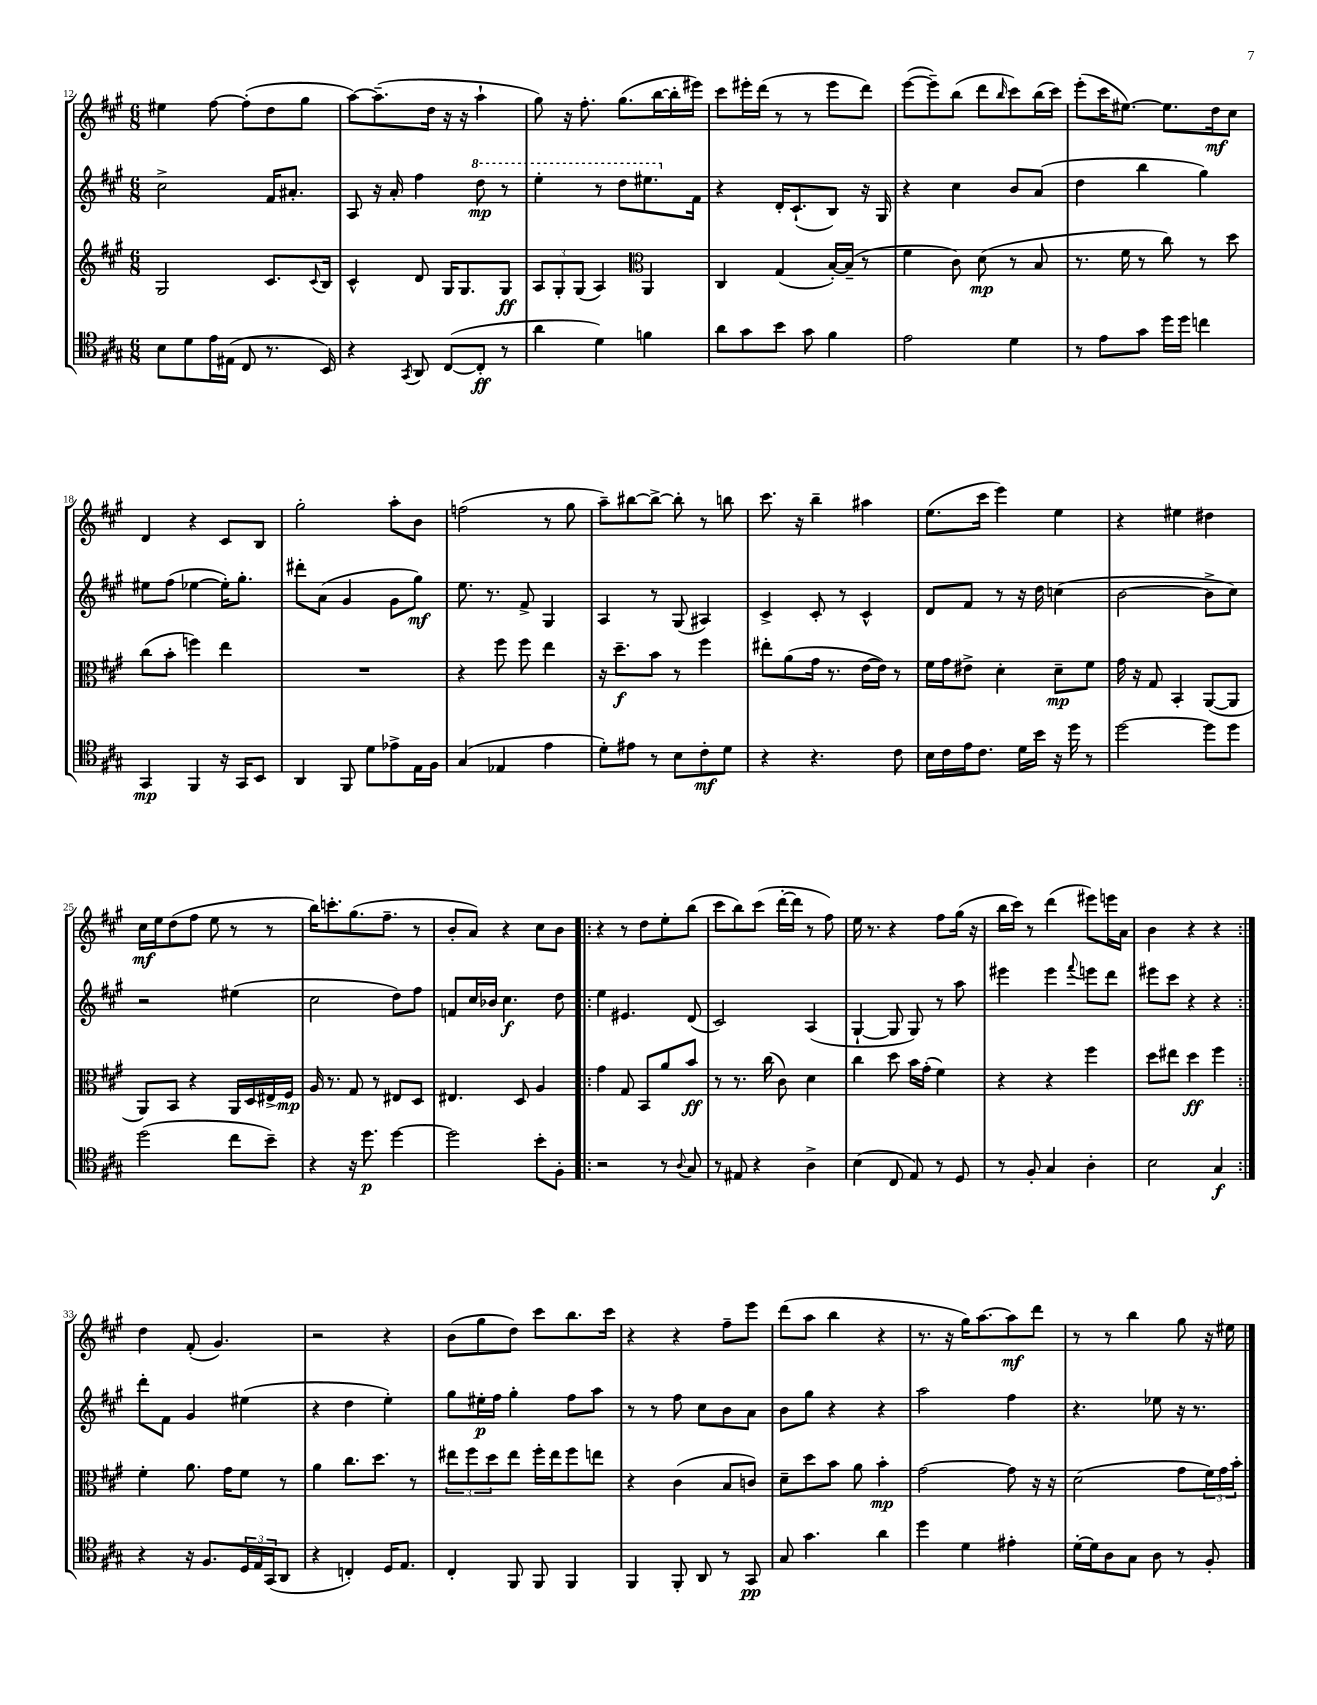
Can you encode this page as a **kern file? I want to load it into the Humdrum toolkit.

**kern	**dynam	**kern	**dynam	**kern	**dynam	**kern	**dynam
*part4	*part4	*part3	*part3	*part2	*part2	*part1	*part1
*staff4	*staff4	*staff3	*staff3	*staff2	*staff2	*staff1	*staff1
*clefC4	*	*clefG2	*	*clefG2	*	*clefG2	*
*k[f#c#g#]	*	*k[f#c#g#]	*	*k[f#c#g#]	*	*k[f#c#g#]	*
*M6/8	*	*M6/8	*	*M6/8	*	*M6/8	*
=12	=12	=12	=12	=12	=12	=12	=12
8B\L	.	2G#/	.	2cc#^\	.	4ee#X\	.
8d\	.	.	.	.	.	.	.
16e\L	.	.	.	.	.	[8ff#\	.
(16E#X\JJ	.	.	.	.	.	.	.
8C#/	.	.	.	.	.	(8ff#'\L]	.
8.r	.	8.c#/L	.	16f#/KL	.	8dd\	.
.	.	.	.	8.a#X'/J	.	.	.
.	.	.	.	.	.	8gg#\J	.
.	.	8qqc#/	.	.	.	.	.
16BB/)	.	16B/Jk	.	.	.	.	.
=13	=13	=13	=13	=13	=13	=13	=13
4r	.	4c#^^/	.	8A/	.	[8aa\L)	.
.	.	.	.	16r	.	(8.aa~\]	.
.	.	.	.	16a'/	.	.	.
8qGG#/	.	.	.	.	.	.	.
8AA/	.	8d/	.	4ff#\	.	.	.
.	.	.	.	.	.	16dd\Jk	.
([8C#/L	.	16G#/KL	.	.	.	16r	.
.	.	8.G#/	.	.	.	16r	.
*	*	*	*	*8va	*	*	*
8C#'/J]	ff	.	.	8ddd\	mp	4aa`\	.
8r	.	8G#/J	ff	8r	.	.	.
=14	=14	=14	=14	=14	=14	=14	=14
4a\	.	12A/L	.	4eee'\	.	8gg#\)	.
.	.	12G#'/	.	.	.	.	.
.	.	.	.	.	.	16r	.
.	.	(12G#/J	.	.	.	.	.
.	.	.	.	.	.	8.ff#'\	.
4d\)	.	4A/)	.	8r	.	.	.
.	.	.	.	8ddd\L	.	(8.gg#\L	.
*	*	*clefC3	*	*	*	*	*
4fn\	.	4AA/	.	8.eee#X\	.	.	.
.	.	.	.	.	.	[16bb\L	.
.	.	.	.	.	.	16bb'\]	.
*	*	*	*	*X8va	*	*	*
.	.	.	.	16f#\Jk	.	16eee#X\JJ)	.
=15	=15	=15	=15	=15	=15	=15	=15
8a\L	.	4C#/	.	4r	.	8ccc#\L	.
8g#\	.	.	.	.	.	16eee#X'\L	.
.	.	.	.	.	.	(16ddd\JJ	.
8b\J	.	(4G#/	.	16d'/KL	.	8r	.
.	.	.	.	(8.c#`/	.	.	.
8g#\	.	.	.	.	.	8r	.
4f#\	.	[16B'/LL)	.	8B/J)	.	8eee#\L	.
.	.	(16B~/JJ]	.	.	.	.	.
.	.	8r	.	16r	.	8ddd\J)	.
.	.	.	.	16G#/	.	.	.
=16	=16	=16	=16	=16	=16	=16	=16
2e\	.	4f#\	.	4r	.	([8eee\L	.
.	.	.	.	.	.	8eee~\])	.
.	.	8c#\)	.	4cc#\	.	(8bb\J	.
.	.	(8d\	mp	.	.	8ddd\L	.
.	.	.	.	.	.	16qqbb/	.
4d\	.	8r	.	8b/L	.	8ccc#\)	.
.	.	8B/	.	(8a/J	.	(16bb\L	.
.	.	.	.	.	.	16ccc#\JJ)	.
=17	=17	=17	=17	=17	=17	=17	=17
8r	.	8.r	.	4dd\	.	(8eee'\L	.
8e\L	.	.	.	.	.	16ccc#\K	.
.	.	16f#\	.	.	.	[8.ee#X\J)	.
8g#\J	.	8r	.	4bb\	.	.	.
16dd\LL	.	8cc#\)	.	.	.	8.ee#\L]	.
16dd\JJ	.	.	.	.	.	.	.
4ccn\	.	8r	.	4gg#\)	.	.	.
.	.	.	.	.	.	16dd\k	mf
.	.	8dd\	.	.	.	8cc#\J	.
!!LO:LB:g=z
=18	=18	=18	=18	=18	=18	=18	=18
4GG#/	mp	(8cc#\L	.	8ee#X\L	.	4d/	.
.	.	8b'\J	.	(8ff#\J	.	.	.
4FF#/	.	4ffn\)	.	[4ee-X\	.	4r	.
16r	.	4ee\	.	16ee-'\KL])	.	8c#/L	.
16GG#/KL	.	.	.	8.gg#'\J	.	.	.
8BB/J	.	.	.	.	.	8B/J	.
=19	=19	=19	=19	=19	=19	=19	=19
4AA/	.	2.r	.	8ddd#X'\L	.	2gg#'\	.
.	.	.	.	(8a\J	.	.	.
8FF#/	.	.	.	4g#/	.	.	.
8d\L	.	.	.	.	.	.	.
8e-X^\	.	.	.	8g#\L	.	8aa'\L	.
16E\L	.	.	.	8gg#\J)	mf	8b\J	.
16F#\JJ	.	.	.	.	.	.	.
=20	=20	=20	=20	=20	=20	=20	=20
(4G#/	.	4r	.	8.ee\	.	(2ffn\	.
.	.	.	.	8.r	.	.	.
4E-X/	.	8ff#\	.	.	.	.	.
.	.	8ff#\	.	8f#^/	.	.	.
4e\	.	4ee\	.	4G#/	.	8r	.
.	.	.	.	.	.	8gg#\	.
=21	=21	=21	=21	=21	=21	=21	=21
8d'\L)	.	16r	.	4A/	.	8aa~\L)	.
.	.	8.dd~\L	f	.	.	.	.
8e#X\J	.	.	.	.	.	[8bb#X\	.
8r	.	8b\J	.	8r	.	8bb#^\J_	.
8B\L	.	8r	.	(8G#/	.	8bb#'\]	.
8c#'\	mf	4ff#\	.	4A#X/)	.	8r	.
8d\J	.	.	.	.	.	8bbn\	.
=22	=22	=22	=22	=22	=22	=22	=22
4r	.	8ee#X'\L	.	4c#^/	.	8.ccc#\	.
.	.	(8a\	.	.	.	.	.
.	.	.	.	.	.	16r	.
4.r	.	16g#\Jk	.	8c#'/	.	4bb~\	.
.	.	8.r	.	.	.	.	.
.	.	.	.	8r	.	.	.
.	.	[16e\LL	.	4c#^^/	.	4aa#X\	.
.	.	16e\JJ])	.	.	.	.	.
8c#\	.	8r	.	.	.	.	.
=23	=23	=23	=23	=23	=23	=23	=23
16B\LL	.	16f#\LL	.	8d/L	.	(8.ee\L	.
16c#\	.	16g#\J	.	.	.	.	.
16e\J	.	8e#X^\J	.	8f#/J	.	.	.
8.c#\J	.	.	.	.	.	16ccc#\Jk	.
.	.	4d'\	.	8r	.	4eee\)	.
16d\LL	.	.	.	16r	.	.	.
16b\JJ	.	.	.	16dd\	.	.	.
16r	.	8d~\L	mp	(4ccn\	.	4ee\	.
16dd\	.	.	.	.	.	.	.
8r	.	8f#\J	.	.	.	.	.
=24	=24	=24	=24	=24	=24	=24	=24
[2dd\	.	16g#\	.	[2b\	.	4r	.
.	.	16r	.	.	.	.	.
.	.	8G#/	.	.	.	.	.
.	.	4BB'/	.	.	.	4ee#X\	.
8dd\L]	.	([8AA/L	.	8b^\L]	.	4dd#X\	.
8dd\J	.	8AA/J]	.	8cc#\J)	.	.	.
!!LO:LB:g=z
=25	=25	=25	=25	=25	=25	=25	=25
(2dd\	.	8AA/L)	.	2r	.	16cc#\LL	mf
.	.	.	.	.	.	16ee\J	.
.	.	8BB/J	.	.	.	(8dd\	.
.	.	4r	.	.	.	8ff#\J	.
.	.	.	.	.	.	8ee\	.
8cc#\L	.	16AA/LL	.	(4ee#X\	.	8r	.
.	.	16D/	.	.	.	.	.
8b~\J)	.	16E#X^/	.	.	.	8r	.
.	.	16F#/JJ	mp	.	.	.	.
=26	=26	=26	=26	=26	=26	=26	=26
4r	.	16A/	.	2cc#\	.	16bb\KL)	.
.	.	8.r	.	.	.	8.cccn'\	.
16r	.	8G#/	.	.	.	(8.gg#\	.
8.dd\	p	.	.	.	.	.	.
.	.	8r	.	.	.	.	.
.	.	.	.	.	.	8.ff#~\J	.
[4dd\	.	8E#X/L	.	8dd\L)	.	.	.
.	.	8D/J	.	8ff#\J	.	8r	.
=27	=27	=27	=27	=27	=27	=27	=27
2dd\]	.	4.E#X/	.	8fn/L	.	8b'/L	.
.	.	.	.	16cc#/L	.	8a/J)	.
.	.	.	.	16b-X/JJ	.	.	.
.	.	.	.	4.cc#\	f	4r	.
.	.	8D/	.	.	.	.	.
8b'\L	.	4A/	.	.	.	8cc#\L	.
8F#'\J	.	.	.	8dd\	.	8b\J	.
=28!|:	=28!|:	=28!|:	=28!|:	=28!|:	=28!|:	=28!|:	=28!|:
2r	.	4g#\	.	4ee\	.	4r	.
.	.	8G#/	.	4.e#X/	.	8r	.
.	.	8BB/L	.	.	.	8dd\L	.
8r	.	8a/	.	.	.	8ee'\	.
8qqA/	.	.	.	.	.	.	.
8G#/	.	8b/J	ff	(8d/	.	(8bb\J	.
=29	=29	=29	=29	=29	=29	=29	=29
8r	.	8r	.	2c#/)	.	8ccc#\L	.
8E#X/	.	8.r	.	.	.	8bb\)	.
4r	.	.	.	.	.	(8ccc#\J	.
.	.	(16cc#\	.	.	.	.	.
.	.	8c#\)	.	.	.	[16ddd'\LL	.
.	.	.	.	.	.	16ddd\JJ]	.
4A^\	.	4d\	.	(4A/	.	8r	.
.	.	.	.	.	.	8ff#\)	.
=30	=30	=30	=30	=30	=30	=30	=30
(4B\	.	4cc#\	.	[4G#`/	.	16ee\	.
.	.	.	.	.	.	8.r	.
8C#/	.	8dd\	.	8G#/]	.	4r	.
8E/)	.	16b\LL	.	8G#/)	.	.	.
.	.	(16g#'\JJ	.	.	.	.	.
8r	.	4f#\)	.	8r	.	8ff#\L	.
8D/	.	.	.	8aa\	.	(16gg#\Jk	.
.	.	.	.	.	.	16r	.
=31	=31	=31	=31	=31	=31	=31	=31
8r	.	4r	.	4eee#X\	.	16bb\LL	.
.	.	.	.	.	.	16ccc#\JJ)	.
8F#'/	.	.	.	.	.	8r	.
4G#/	.	4r	.	4eee#\	.	(4ddd\	.
.	.	.	.	8qqfff#/	.	.	.
4A'\	.	4ff#\	.	8eeen\L	.	8eee#X\L)	.
.	.	.	.	8ddd\J	.	16eeen\L	.
.	.	.	.	.	.	16a\JJ	.
=32	=32	=32	=32	=32	=32	=32	=32
2B\	.	8dd\L	.	8eee#X\L	.	4b\	.
.	.	8ee#X\J	.	8ccc#\J	.	.	.
.	.	4dd\	ff	4r	.	4r	.
4G#/	f	4ff#\	.	4r	.	4r	.
!!LO:LB:g=z
=33:|!	=33:|!	=33:|!	=33:|!	=33:|!	=33:|!	=33:|!	=33:|!
4r	.	4f#'\	.	8ddd'\L	.	4dd\	.
.	.	.	.	8f#\J	.	.	.
16r	.	8.a\	.	4g#/	.	(8f#'/	.
8.F#/L	.	.	.	.	.	.	.
.	.	.	.	.	.	4.g#/)	.
.	.	16g#\KL	.	.	.	.	.
24D/L	.	8f#\J	.	(4ee#X\	.	.	.
24E/	.	.	.	.	.	.	.
(24GG#/J	.	.	.	.	.	.	.
8AA/J	.	8r	.	.	.	.	.
=34	=34	=34	=34	=34	=34	=34	=34
4r	.	4a\	.	4r	.	2r	.
4Cn'/)	.	8.cc#\L	.	4dd\	.	.	.
.	.	8.dd\J	.	.	.	.	.
16D/KL	.	.	.	4ee'\)	.	4r	.
8.E/J	.	.	.	.	.	.	.
.	.	8r	.	.	.	.	.
=35	=35	=35	=35	=35	=35	=35	=35
4C#'/	.	12ee#X\L	.	8gg#\L	.	(8b\L	.
.	.	12ff#\	.	.	.	.	.
.	.	.	.	16ee#X'\L	p	8gg#\	.
.	.	12dd\	.	.	.	.	.
.	.	.	.	16ff#\JJ	.	.	.
8FF#/	.	8ee#\J	.	4gg#'\	.	8dd\J)	.
8FF#/	.	16ff#'\LL	.	.	.	8ccc#\L	.
.	.	16ee#\J	.	.	.	.	.
4FF#/	.	8ff#\	.	8ff#\L	.	8.bb\	.
.	.	8een\J	.	8aa\J	.	.	.
.	.	.	.	.	.	16ccc#\Jk	.
=36	=36	=36	=36	=36	=36	=36	=36
4FF#/	.	4r	.	8r	.	4r	.
.	.	.	.	8r	.	.	.
8FF#'/	.	(4c#\	.	8ff#\	.	4r	.
8AA/	.	.	.	8cc#\L	.	.	.
8r	.	8B/L	.	8b\	.	8ff#~\L	.
8GG#/	pp	8cn/J)	.	8a\J	.	8eee\J	.
=37	=37	=37	=37	=37	=37	=37	=37
8G#/	.	8d~\L	.	8b\L	.	(8ddd\L	.
4.g#\	.	8dd\	.	8gg#\J	.	8aa\J	.
.	.	8b\J	.	4r	.	4bb\	.
.	.	8a\	.	.	.	.	.
4a\	.	4b'\	mp	4r	.	4r	.
=38	=38	=38	=38	=38	=38	=38	=38
4dd\	.	[2g#\	.	2aa\	.	8.r	.
.	.	.	.	.	.	16r	.
4d\	.	.	.	.	.	16gg#\KL)	.
.	.	.	.	.	.	[8.aa\	.
4e#X'\	.	8g#\]	.	4ff#\	.	8aa\]	mf
.	.	16r	.	.	.	8ddd\J	.
.	.	16r	.	.	.	.	.
=39	=39	=39	=39	=39	=39	=39	=39
[16d'\LL	.	(2d\	.	4.r	.	8r	.
16d\J]	.	.	.	.	.	.	.
8A\	.	.	.	.	.	8r	.
8G#\J	.	.	.	.	.	4bb\	.
8A\	.	.	.	8ee-X\	.	.	.
8r	.	8g#\L	.	16r	.	8gg#\	.
.	.	.	.	8.r	.	.	.
8F#'/	.	24f#\L)	.	.	.	16r	.
.	.	24g#\	.	.	.	.	.
.	.	.	.	.	.	16ee#X\	.
.	.	24b'\JJ	.	.	.	.	.
==	==	==	==	==	==	==	==
*-	*-	*-	*-	*-	*-	*-	*-
